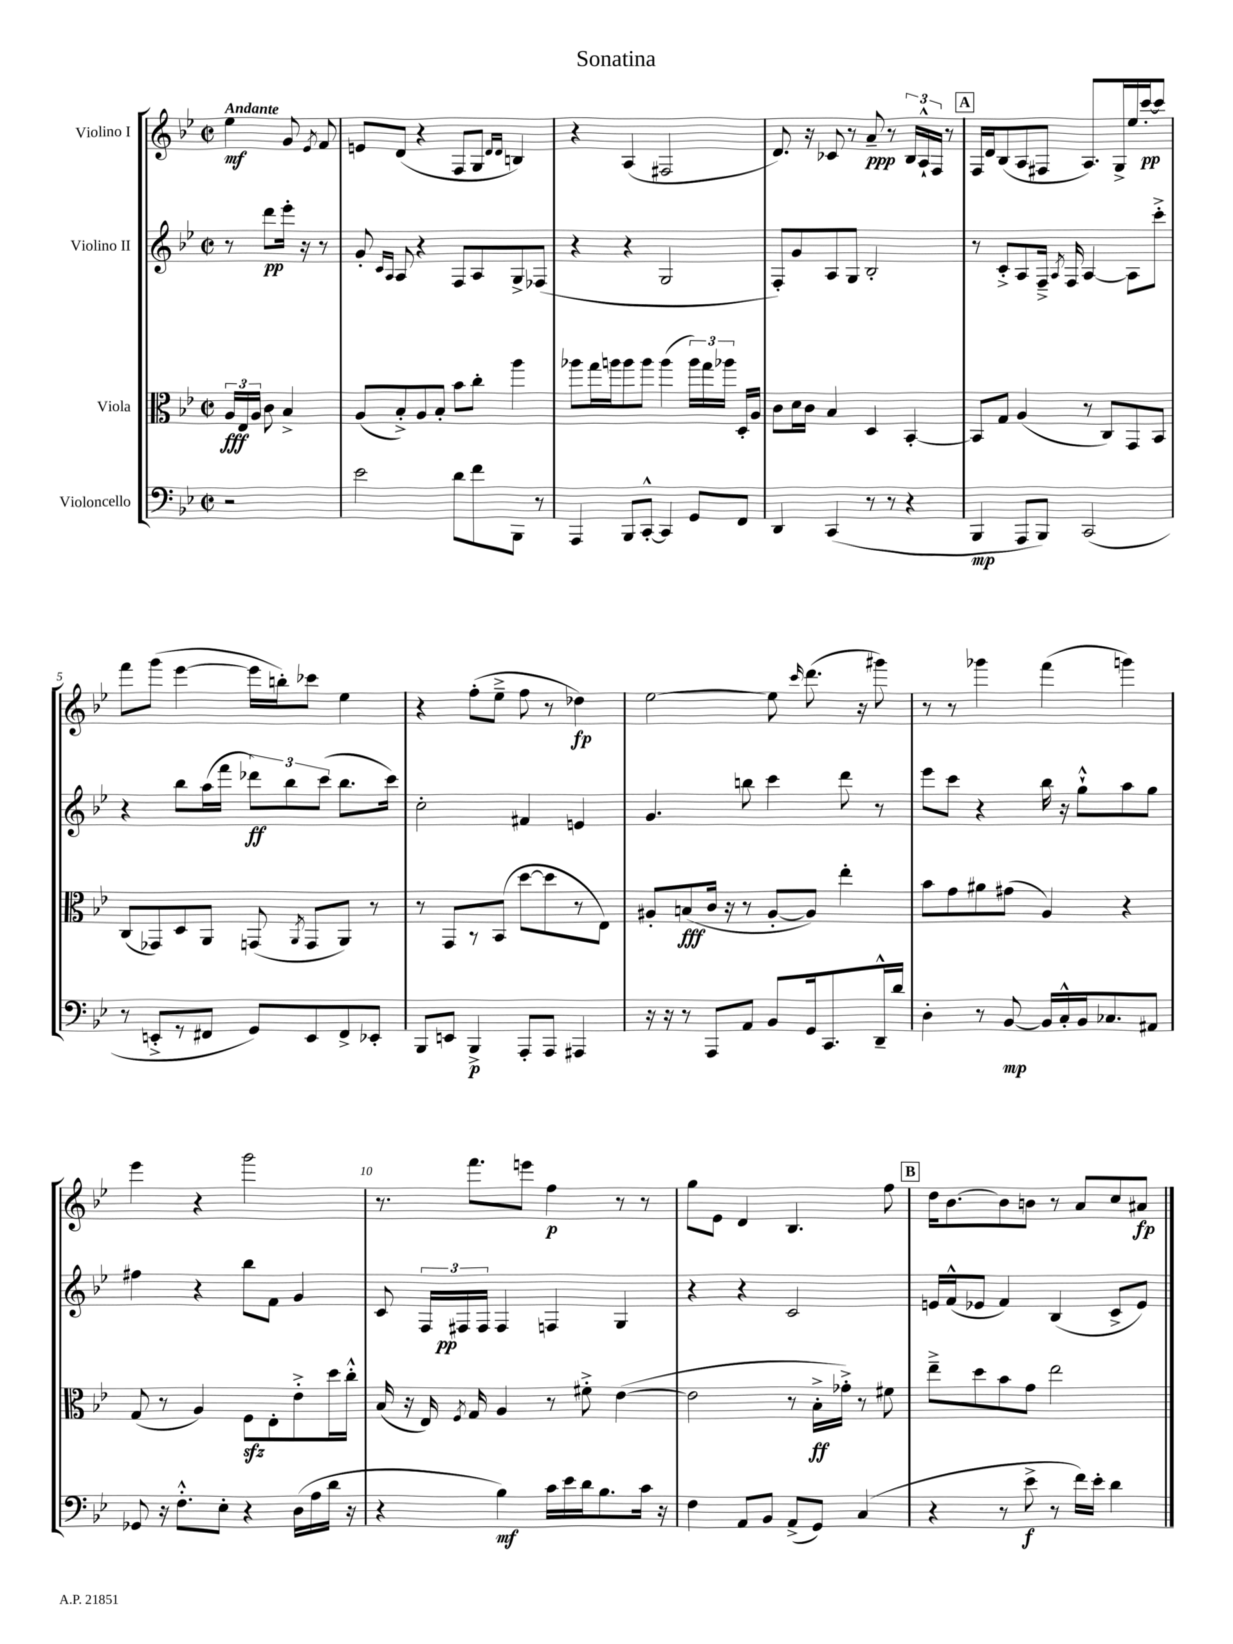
\header { title = "Sonatina" }
<<
\new StaffGroup <<
\new Staff = "s0" \with { instrumentName = "Violino I" } {
    \clef treble \key bes \major \defaultTimeSignature \time 2/2 \partial 2 \tempo "Andante"
    \autoBeamOff ees''4\mf g'8 \acciaccatura { ees'8 } f'8 |
    e'8[ d'8]( r4 f8[ g8] \grace { d'16[ d'16] } b4) |
    r4 a4( fis2 |
    d'8.) r16 ces'8 r8 a'8--\ppp r8 \tuplet 3/2 { bes16[ a16-!-^ f16] } r8 |
    \mark \markup { \box "A" } f16[ d'16 bes8( a8 fis8] a8.[) g16-> ees''16 c'''16~-.\pp c'''8] |
    f'''8[ g'''8]( ees'''4~ ees'''16[ b''16-.) ces'''8] ees''4 |
    r4 f''8[-.( ees''8]---> f''8 r8 des''4\fp) |
    ees''2~ ees''8 \grace { c'''16 } d'''8.( r16 gis'''8) |
    r8 r8 ges'''4 f'''4( g'''4) |
    ees'''4 r4 g'''2 |
    r8. f'''8.[ e'''8] f''4\p r8 r8 |
    g''8[ ees'8] d'4 bes4. f''8 |
    \mark \markup { \box "B" } d''16[ bes'8.~ bes'8 b'8] r8 a'8[ c''8 ais'8]\fp \bar "|." |
}
\new Staff = "s1" \with { instrumentName = "Violino II" } {
    \clef treble \key bes \major \defaultTimeSignature \time 2/2 \partial 2
    \autoBeamOff r8 d'''8[\pp ees'''16]-. r16 r8 |
    g'8-. \grace { c'16[ a16] } a8 r4 f8[ a8 g8-> fes8]( |
    r4 r4 g2 |
    f8[-.) g'8 a8 g8] bes2-. |
    \mark \markup { \box "A" } r8 c'8[-.-> a8 f16]---> \acciaccatura { a8 } f16 a4~ a8[ c'''8]-.-> |
    r4 bes''8[ a''16( f'''16] \tuplet 3/2 { des'''8[\ff) bes''8 c'''8]( } bes''8.[ c'''16]) |
    c''2-. fis'4 e'4 |
    g'4. b''8 c'''4 d'''8 r8 |
    ees'''8[ c'''8] r4 bes''16 r16 g''8[-!-^ a''8 g''8] |
    fis''4 r4 bes''8[ f'8] g'4 |
    c'8 \tuplet 3/2 { f16[ fis16\pp fis16] } fis4 f4 g4 |
    r4 r4 c'2 |
    \mark \markup { \box "B" } e'16[ f'16-^( ees'8] f'4) bes4( c'8[-> ees'8]) \bar "|." |
}
\new Staff = "s2" \with { instrumentName = "Viola" } {
    \clef alto \key bes \major \defaultTimeSignature \time 2/2 \partial 2
    \autoBeamOff \tuplet 3/2 { a16[\fff ees16 a16] } c'8 bes4-> |
    a8[( bes8-.->) a8 bes8]-. bes'8[ c''8]-. a''4 |
    aes''8[ g''16 a''16 a''8 a''8] a''4( \tuplet 3/2 { a''16[) g''16 aes''16] } d16[-. a16] |
    c'8[ d'16 c'16] bes4 d4 bes,4~-. |
    \mark \markup { \box "A" } bes,8[ g8] a4( r8 c8[) g,8 bes,8] |
    c8[( ges,8) d8 a,8] g,8( \acciaccatura { a,8 } g,8[ a,8]) r8 |
    r8 g,8[ r8 bes,8]( d''8[~ d''8 r8 ees8]) |
    ais8[-. b8\fff( c'16] r16 r8 ais8[~-. ais8]) ees''4-. |
    bes'8[ g'8 ais'8 gis'8]( a4) r4 |
    g8( r8 a4) f8[\sfz ees8-. ees'8-.-> d''16 c''16]-.-^ |
    bes16( r16 ees16) \acciaccatura { f8 } g16 a4 r8 fis'8-.-> ees'4~( |
    ees'2 r8 bes16[-.->\ff ges'16]-.->) r8 fis'8 |
    \mark \markup { \box "B" } ees''8[---> d''8 bes'8 g'8] ees''2 \bar "|." |
}
\new Staff = "s3" \with { instrumentName = "Violoncello" } {
    \clef bass \key bes \major \defaultTimeSignature \time 2/2 \partial 2
    \autoBeamOff r2 |
    ees'2 d'8[ f'8 bes,,8] r8 |
    a,,4 bes,,8[ c,8]~-.-^ c,4 g,8[ f,8] |
    d,4 c,4( r8 r8 r4 |
    \mark \markup { \box "A" } bes,,4\mp a,,8[ bes,,8]) c,2( |
    r8 e,8[-.-> r8 fis,8] g,8[) e,8 fis,8-> ees,8]-. |
    bes,,8[ e,8] bes,,4->\p a,,8[-. a,,8] ais,,4 |
    r16 r16 r8 a,,8[ a,8] bes,8[ g,16 c,8. d,16---^ d'16] |
    d4-. r8 bes,8~\mp bes,16[ c16-.-^ bes,16 ces8. ais,8] |
    ges,8 r16 f8.[-.-^ ees8]-. r4 d16[( a16 d'16] r16 |
    r4 bes4\mf) c'16[ ees'16 d'16 bes8. c'16] r16 |
    f4 a,8[ bes,8] a,8[->( g,8]) c4( |
    \mark \markup { \box "B" } r4 r8 ees'8->\f r8 f'16[) ees'16]-. d'4 \bar "|." |
}
>>
>>
\layout { \context { \Score \override BarNumber.break-visibility = ##(#f #t #t) barNumberVisibility = #(every-nth-bar-number-visible 5) } }
